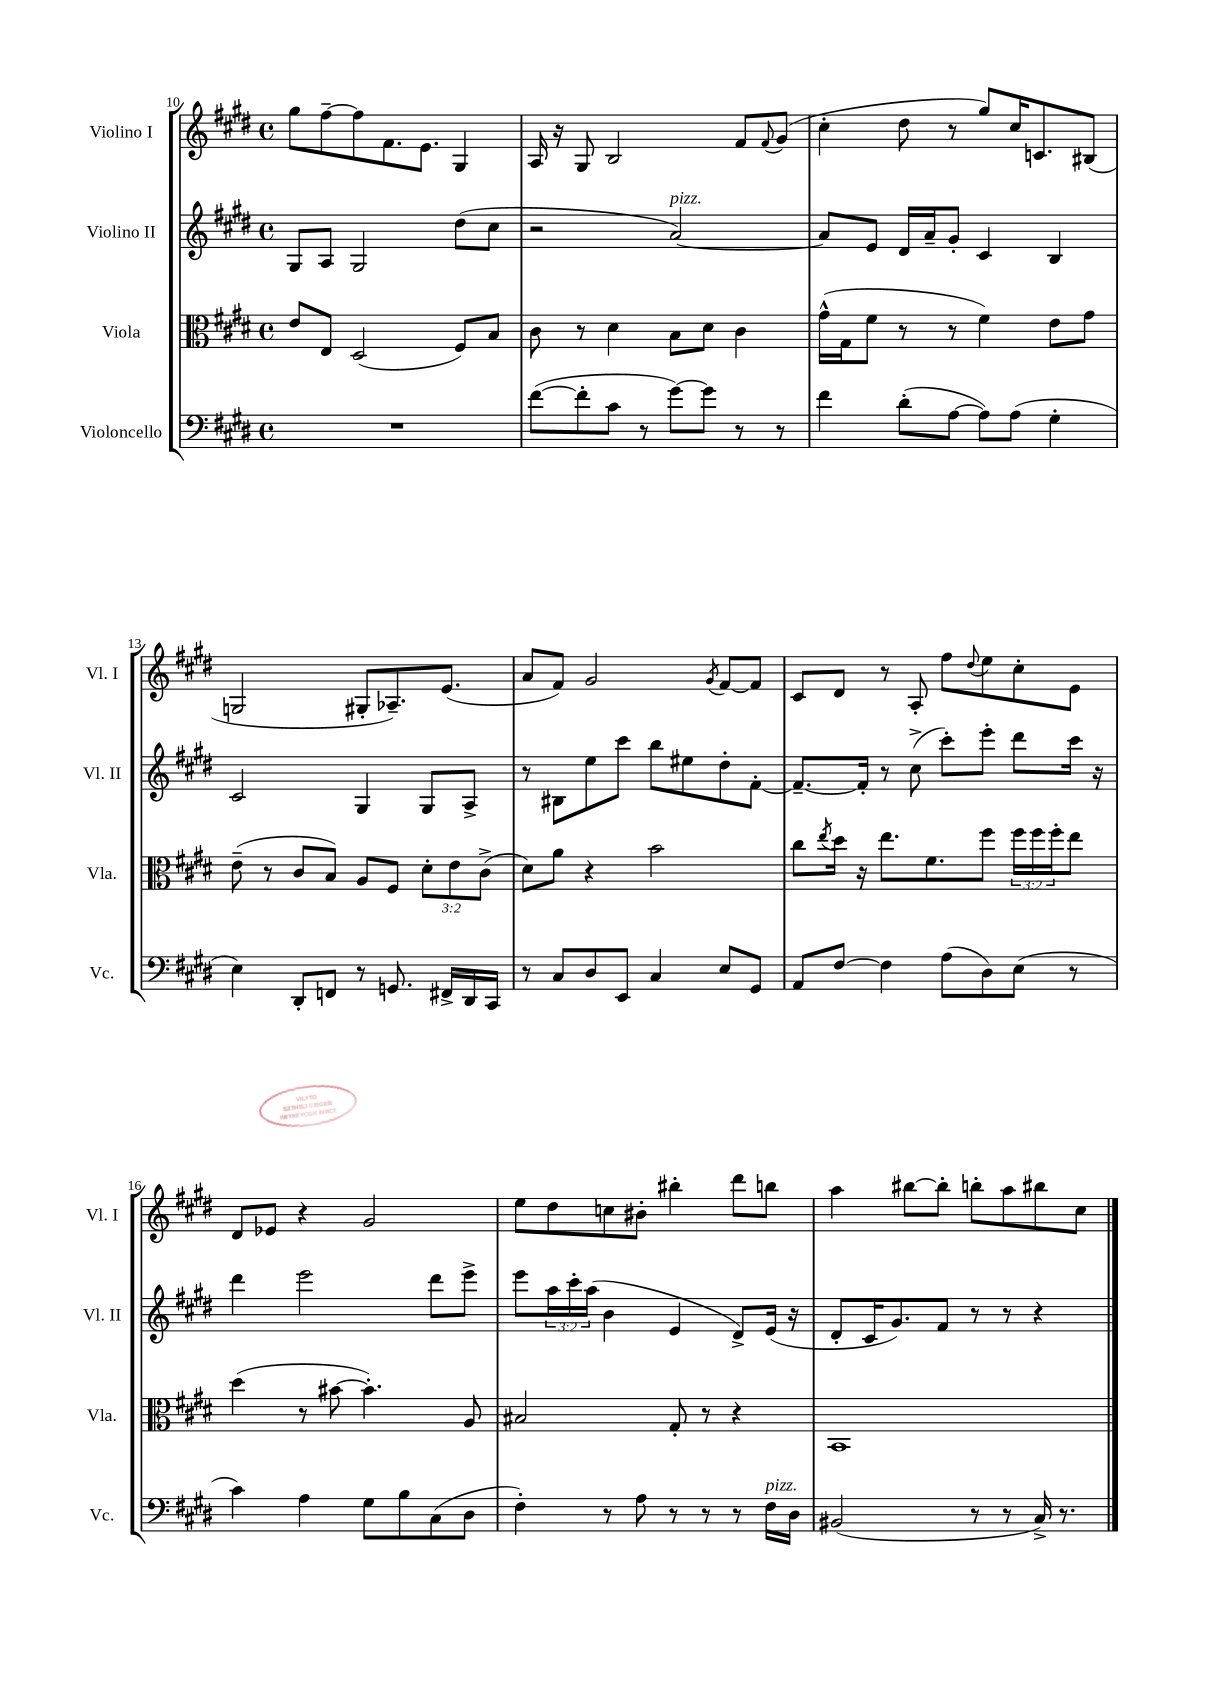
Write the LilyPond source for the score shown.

<<
\new StaffGroup <<
\new Staff = "s0" \with { instrumentName = "Violino I" shortInstrumentName = "Vl. I" } {
    \clef treble \key e \major \defaultTimeSignature \time 4/4
    gis''8 fis''8~-- fis''8 fis'8. e'8. gis4 |
    a16 r16 gis8 b2 fis'8 \appoggiatura { fis'8 } gis'8( |
    cis''4-. dis''8 r8 gis''8) cis''16 c'8. bis8( |
    g2 gis8-. aes8.--) e'8.( |
    a'8 fis'8) gis'2 \acciaccatura { gis'8 } fis'8~ fis'8 |
    cis'8 dis'8 r8 a8-. fis''8 \appoggiatura { dis''8 } e''8 cis''8-. e'8 |
    dis'8 ees'8 r4 gis'2 |
    e''8 dis''8 c''8 bis'8-. bis''4-. dis'''8 b''8 |
    a''4 bis''8~ bis''8-. b''8-. a''8 bis''8 cis''8 \bar "|." |
}
\new Staff = "s1" \with { instrumentName = "Violino II" shortInstrumentName = "Vl. II" } {
    \clef treble \key e \major \defaultTimeSignature \time 4/4 \override Staff.TupletNumber.text = #tuplet-number::calc-fraction-text
    gis8 a8 gis2 dis''8( cis''8 |
    r2 a'2~^\markup { \italic "pizz." }) |
    a'8 e'8 dis'16 a'16-- gis'8-. cis'4 b4 |
    cis'2 gis4 gis8 a8-> |
    r8 bis8 e''8 cis'''8 b''8 eis''8 dis''8-. fis'8~-. |
    fis'8.~-- fis'16-. r8 cis''8->( cis'''8-.) e'''8-. dis'''8 cis'''16 r16 |
    dis'''4 e'''2 dis'''8 e'''8-> |
    e'''8 \tuplet 3/2 { a''16 cis'''16-. a''16( } b'4 e'4 dis'8->) e'16( r16 |
    dis'8-. cis'16 gis'8.) fis'8 r8 r8 r4 \bar "|." |
}
\new Staff = "s2" \with { instrumentName = "Viola" shortInstrumentName = "Vla." } {
    \clef alto \key e \major \defaultTimeSignature \time 4/4 \override Staff.TupletNumber.text = #tuplet-number::calc-fraction-text
    e'8 e8 dis2( fis8) b8 |
    cis'8 r8 dis'4 b8 dis'8 cis'4 |
    gis'16-^( gis16 fis'8 r8 r8 fis'4) e'8 gis'8 |
    e'8--( r8 cis'8 b8) a8 fis8 \tuplet 3/2 { dis'8-. e'8 cis'8->( } |
    dis'8) a'8 r4 b'2 |
    cis''8 \acciaccatura { e''8 } dis''16 r16 e''8. fis'8. fis''8 \tuplet 3/2 { fis''16 fis''16 fis''16-. } e''8 |
    dis''4( r8 bis'8~ bis'4.-.) a8 |
    bis2 gis8-. r8 r4 |
    b,1 \bar "|." |
}
\new Staff = "s3" \with { instrumentName = "Violoncello" shortInstrumentName = "Vc." } {
    \clef bass \key e \major \defaultTimeSignature \time 4/4
    R1 |
    fis'8~( fis'8-. cis'8 r8 gis'8~) gis'8 r8 r8 |
    fis'4 dis'8-.( a8~ a8) a8( gis4-. |
    e4) dis,8-. f,8 r8 g,8. fis,16-> dis,16 cis,16 |
    r8 cis8 dis8 e,8 cis4 e8 gis,8 |
    a,8 fis8~ fis4 a8( dis8) e8( r8 |
    cis'4) a4 gis8 b8 cis8( dis8 |
    fis4-.) r8 a8 r8 r8 r8 fis16^\markup { \italic "pizz." } dis16 |
    bis,2( r8 r8 cis16->) r8. \bar "|." |
}
>>
>>
\layout { \context { \Score currentBarNumber = #10 } }
